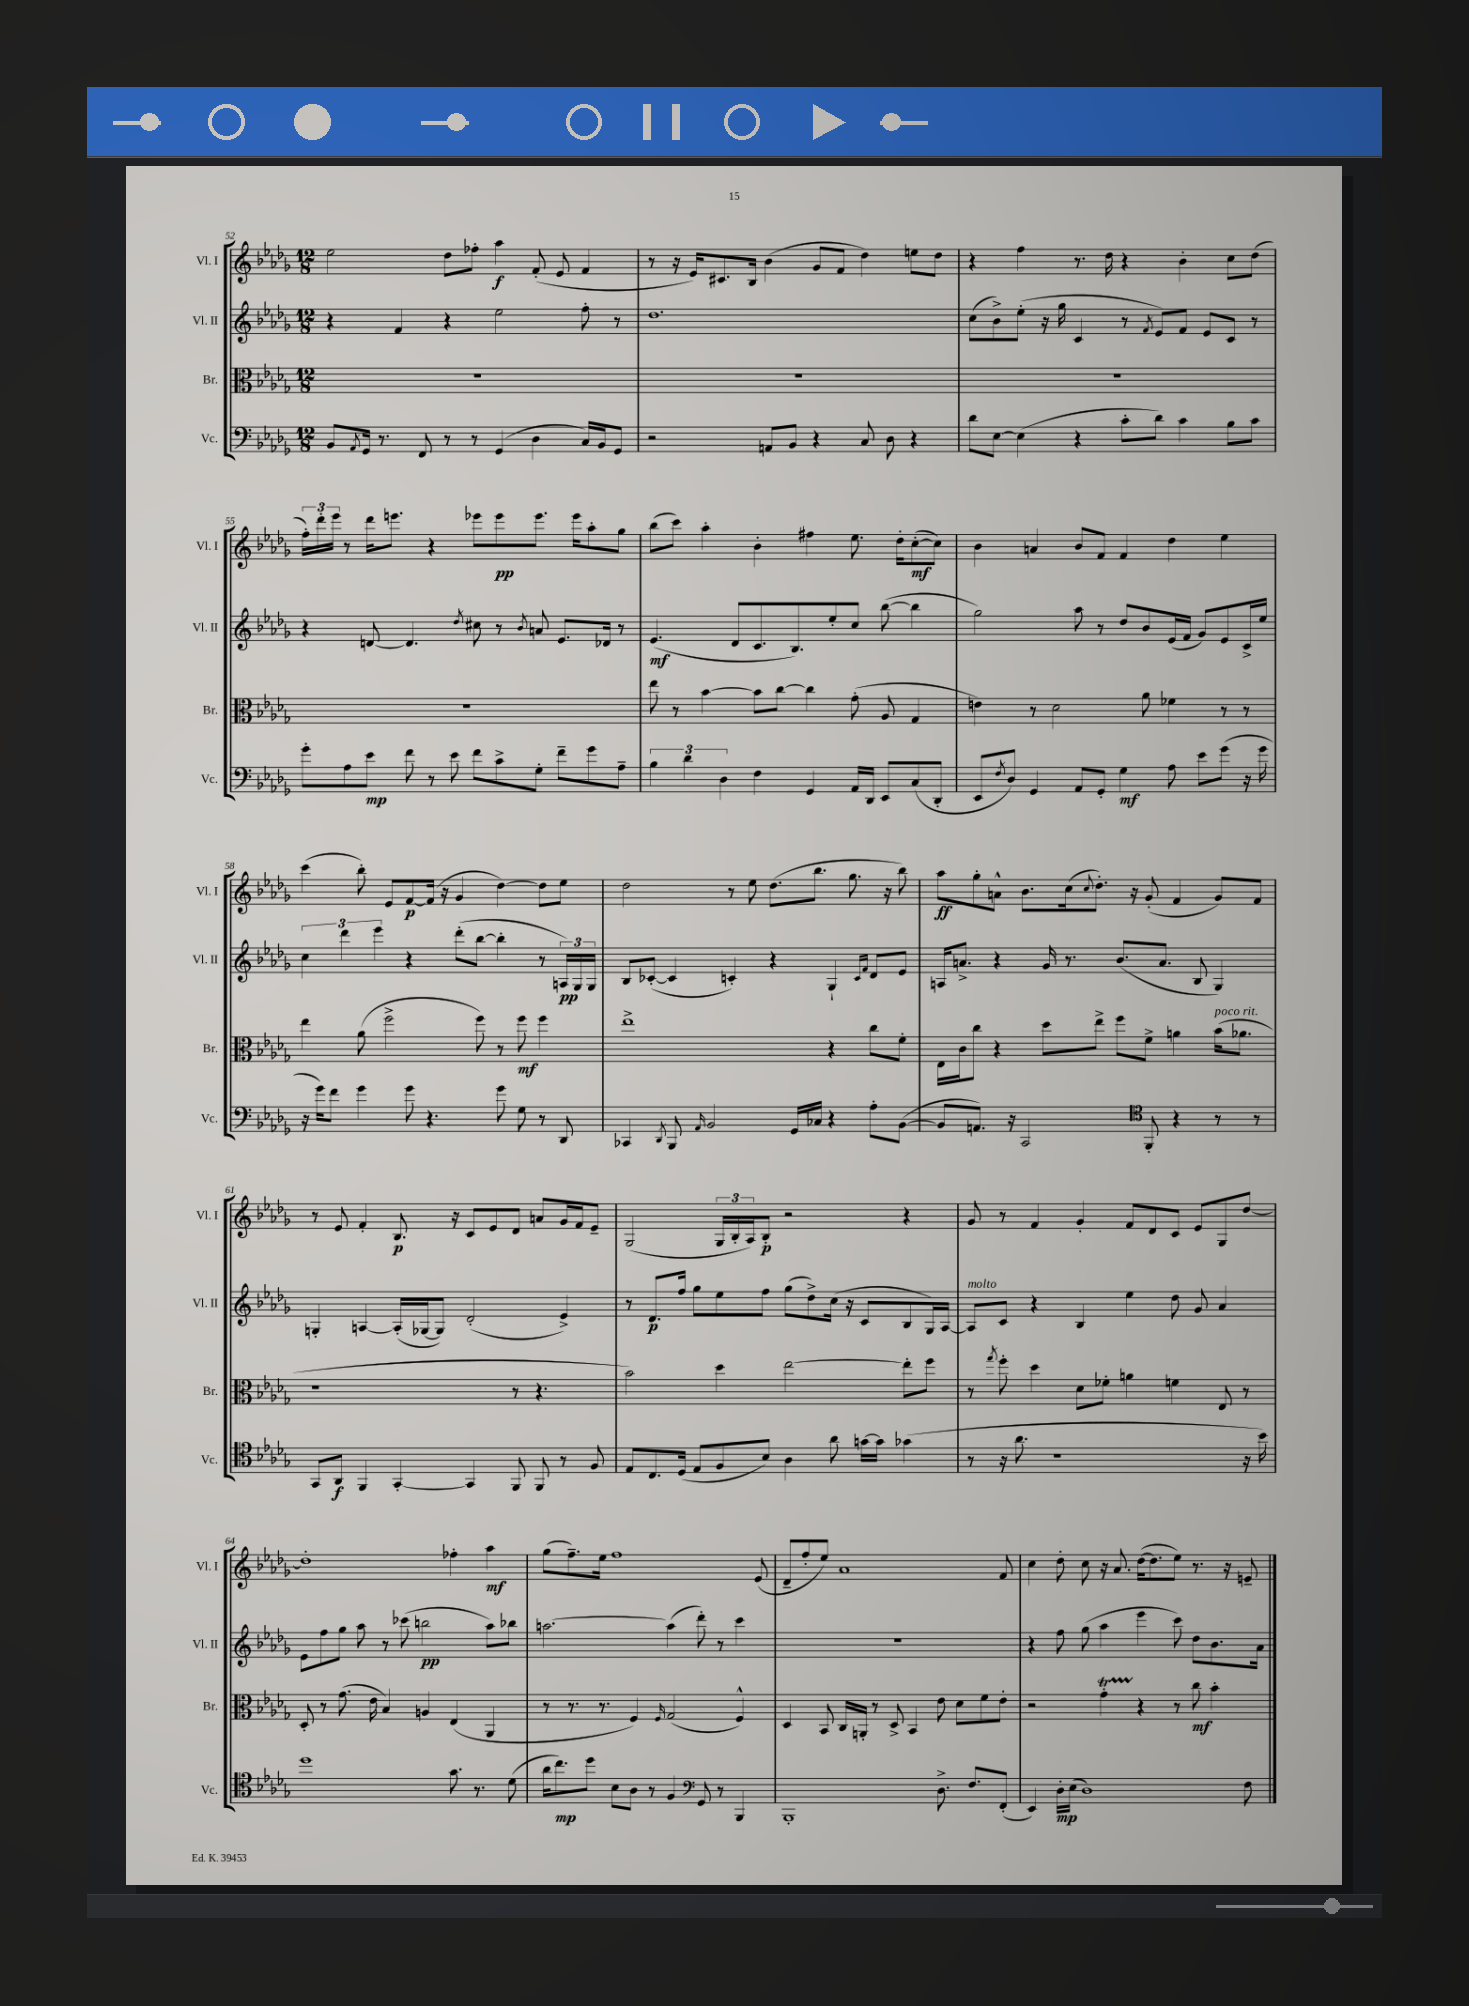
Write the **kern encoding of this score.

**kern	**kern	**kern	**kern
*staff4	*staff3	*staff2	*staff1
*clefF4	*clefC3	*clefG2	*clefG2
*k[b-e-a-d-g-]	*k[b-e-a-d-g-]	*k[b-e-a-d-g-]	*k[b-e-a-d-g-]
*M12/8	*M12/8	*M12/8	*M12/8
8BB-	1.r	4r	2ee-
8qAA-	.	.	.
16GG-	.	.	.
8.r	.	.	.
.	.	4f	.
8FF	.	.	.
8r	.	4r	8dd-
8r	.	.	8ff-'
(4GG-	.	2ee-	4aa-
4D-	.	.	(8f'
.	.	.	8e-
16C)	.	8ff'	4f
16BB-	.	.	.
8GG-	.	8r	.
=	=	=	=
2r	1.r	1.dd-	8r
.	.	.	16r
.	.	.	16e-)
.	.	.	8.c#
.	.	.	16B-
8AA	.	.	(4b-
8BB-	.	.	.
4r	.	.	8g-
.	.	.	8f
8C	.	.	4dd-)
8D-	.	.	.
4r	.	.	8ee
.	.	.	8dd-
=	=	=	=
8d-	1.r	(8cc	4r
[8E-	.	8b-^)	.
(4E-]	.	(8ee-'	4ff
.	.	16r	.
.	.	16gg-	.
4r	.	4c	8.r
.	.	.	16dd-
8c'	.	8r	4r
.	.	8qf	.
8d-)	.	8e-)	.
4c	.	8f	4b-'
.	.	8e-	.
8B-	.	8c	8cc
8c	.	8r	(8dd-
=	=	=	=
8g-'	1.r	4r	24ff')
.	.	.	24ddd-'
.	.	.	24eee-
8A-	.	.	8r
8e-	.	[8d	16ddd-
.	.	.	8.eee
8f	.	4.d]	.
8r	.	.	4r
8e-	.	.	.
.	.	8qdd-	.
8f	.	8cc#	8eee-
8c^	.	8r	8eee-
.	.	8qb-	.
8G-'	.	8a	8.eee-
8f~	.	8.e-	.
.	.	.	16eee-
8g-	.	.	8aa-'
.	.	16d-	.
8A-~	.	8r	8gg-
=	=	=	=
6B-	8ee-	(4.e-	(8bb-
.	8r	.	8ccc)
6d-	.	.	.
.	[4b-	.	4aa-'
6D-	.	.	.
.	.	8d-	.
4F	8b-]	8.c	4b-'
.	[8cc	.	.
.	.	8.B-)	.
4GG-	4cc]	.	4ff#
.	.	8ee-'	.
16AA-	(8g-'	8cc	8.ee-
16DD-	.	.	.
8EE-	8A-	([8bb-	.
.	.	.	16dd-'
(8C	4G-	4bb-]	([8cc'
8DD-'	.	.	8cc])
=	=	=	=
8EE-	4e)	2gg-)	4b-
8qF	.	.	.
8D-)	.	.	.
4GG-	8r	.	4a
.	2d-	.	.
8AA-	.	8aa-	8b-
8GG-'	.	8r	8f
4G-	.	8dd-	4f
.	8a-	8b-	.
8A-	4f-	(16e-	4dd-
.	.	16f	.
8e-	.	8g-)	.
(8g-	8r	8e-	4ee-
16r	8r	16c^	.
16g-	.	16ee-	.
=	=	=	=
16r	4ee-	6cc	(4ccc
16g-)	.	.	.
8f	.	.	.
.	.	6ddd-	.
4g-	(8a-	.	8bb-')
.	.	6eee-	.
.	2ff^	.	8e-
8g-	.	4r	[8f
4.r	.	.	(16f]
.	.	.	16r
.	.	(8ddd-'	4g-
.	8ff)	[8bb-	.
8g-	8r	4bb-']	[4dd-)
8G-	8ff	.	.
8r	4ff	8r	8dd-]
8DD-	.	24A)	8ee-
.	.	24G-	.
.	.	24G-	.
=	=	=	=
4CC-	1ee-^	8B-	2dd-
.	.	([8c-'	.
8qDD-	.	.	.
8BBB-	.	4c-]	.
16qqAA-	.	.	.
2BB-	.	.	.
.	.	4c')	8r
.	.	.	8ee-
.	.	4r	(8.dd-
16GG-	.	.	.
16C-	.	.	8.bb-
4r	4r	4G-`	.
.	.	.	8.gg-
.	.	16qqc	.
.	.	16qqf	.
8A-'	8cc	8d-	.
.	.	.	16r
([8BB-	8f'	8e-	8bb-)
=	=	=	=
8BB-]	16E-	16A	8aa-
.	16c	8.a^	.
8.AA)	8cc	.	8gg-'
.	4r	4r	8a^^
16r	.	.	.
2CC	.	.	8.b-
.	8dd-	16g-	.
.	.	8.r	(16cc
.	.	.	8qqcc
.	8ee-^	.	8.dd-')
.	8ff	(8.b-	.
.	.	.	16r
*clefC4	*	*	*
8FF'	8f^	.	(8g-'
.	.	8.a	.
4r	4a	.	4f
.	.	8B-	.
8r	(16b-	4G-)	8g-)
.	8.a-	.	.
8r	.	.	8f
=	=	=	=
8GG-	1r	4G'	8r
8AA-	.	.	8e-
4FF	.	[4A	4f'
[4GG-'	.	(16A']	8.B-
.	.	[16G-	.
.	.	8G-])	.
.	.	.	16r
4GG-]	.	(2d-'	8c
.	.	.	8e-
8FF	8r	.	8d-
8FF	4.r	.	8a
8r	.	4e-^)	16g-
.	.	.	16f
8F	.	.	8e-~
=	=	=	=
8E-	2b-)	8r	(2G-
8.C	.	8.d-	.
(16D-	.	16ff	.
8E-	.	8gg-	.
8F	4dd-	8ee-	24G-
.	.	.	24B-'
.	.	.	24A-)
8B-)	.	8ff	8B-'
4A-	[2ee-	(8gg-	2r
.	.	8dd-^)	.
8a-	.	(16cc	.
.	.	16r	.
[16g	.	8c	.
16g]	.	.	.
(4g-	8ee-']	8B-	4r
.	8ff	16G-)	.
.	.	[16A-	.
=	=	=	=
8r	8r	8A-]	8g-
.	8qgg-	.	.
16r	8ff'	8c	8r
8.a-	.	.	.
.	4dd-	4r	4f
1r	.	.	.
.	8d-	4B-	4g-'
.	8f-'	.	.
.	4a	4ee-	8f
.	.	.	8d-
.	4f	8dd-	8c
.	.	8g-	8e-
.	8E-	4a-	8G-
16r	8r	.	[8dd-
16b-)	.	.	.
=	=	=	=
1dd-	8D-'	8e-	1dd-']
.	8r	8ff	.
.	(8.g-	8gg-	.
.	.	8aa-	.
.	16e-	.	.
.	4B-)	8r	.
.	.	(8ccc-	.
.	4A	2bb	.
8.g-	(4E-	.	4ff-'
8.r	.	.	.
.	4AA-	8aa-)	4aa-
(8d-	.	8bb-	.
=	=	=	=
16a-	8r	[2.aa	(8gg-
8.cc)	.	.	.
.	8.r	.	8.ff~)
8dd-	.	.	.
.	8.r	.	16ee-
8B-	.	.	1ff
8A-	4F)	.	.
8r	.	.	.
.	16qqF	.	.
4F	(2G-	(4aa]	.
*clefF4	*	*	*
8GG-	.	8ddd-')	.
8r	.	8r	.
4BBB-	4F^^)	4ccc	.
.	.	.	(8e-
=	=	=	=
1BBB-'	4D-	1.r	8d-~
.	.	.	8ff'
.	8BB-	.	8ee-)
.	16C	.	1a-
.	16AA'	.	.
.	8r	.	.
.	8D-^	.	.
.	4BB-	.	.
8.D-^	8e-	.	.
.	8d-	.	.
8.F	.	.	.
.	8f	.	.
(8FF'	8e-'	.	8f
=	=	=	=
4EE-)	2r	4r	4cc
16D-'	.	8ff	8dd-'
(16E-	.	.	.
1D-)	.	(8gg-	8cc
.	4g-'	4aa-	16r
.	.	.	8.a-
.	4r	4eee-	([16dd-
.	.	.	8.dd-]
.	8r	8ccc)	8ee-)
.	8cc	8dd-	8.r
.	4b-'	8.b-	.
.	.	.	16r
8F	.	.	8e~
.	.	16a-	.
==	==	==	==
*-	*-	*-	*-
